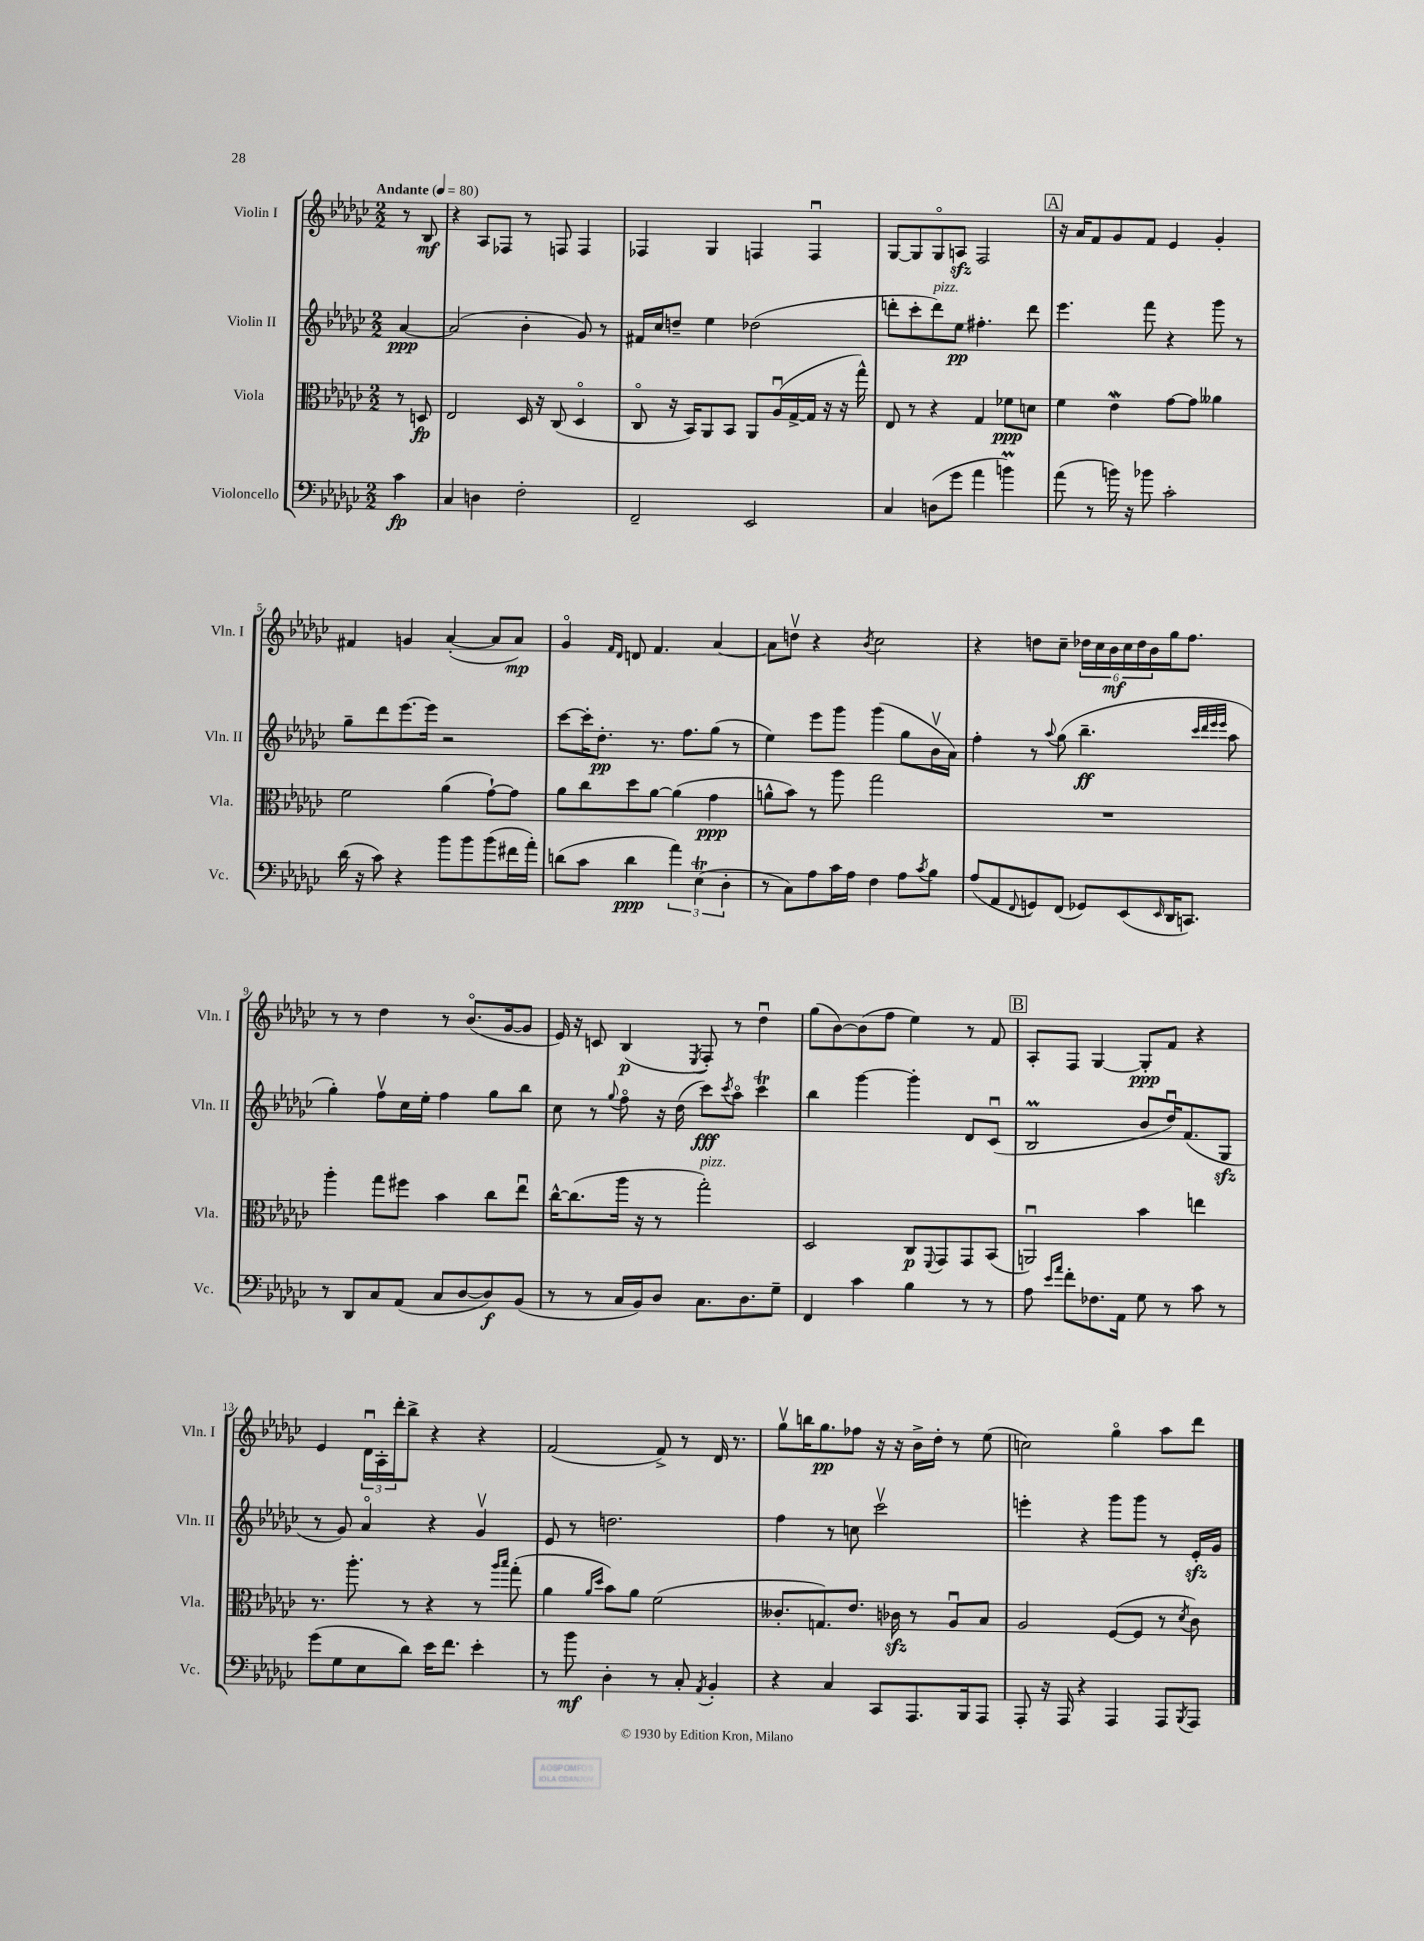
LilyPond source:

<<
\new StaffGroup <<
\new Staff = "s0" \with { instrumentName = "Violin I" shortInstrumentName = "Vln. I" } {
    \clef treble \key ges \major \numericTimeSignature \time 2/2 \partial 4 \tempo "Andante" 4 = 80
    r8 bes8\mf |
    r4 aes8 fes8 r8 f8 f4 |
    fes4 ges4 f4 f4\downbow |
    ges8~ ges8 ges8\flageolet a8\sfz f2 |
    \mark \markup { \box "A" } r16 aes'16 f'8 ges'8 f'8 ees'4 ges'4-. |
    fis'4 g'4 aes'4~-.( aes'8 aes'8\mp) |
    ges'4\flageolet \grace { f'16 des'16 } d'8 f'4. aes'4~ |
    aes'8 d''8\upbow r4 \acciaccatura { bes'8 } ces''2 |
    r4 d''8 ces''8-- \tuplet 6/4 { des''16 ces''16 bes'16\mf ces''16 des''16 bes'16 } ges''16 f''8. |
    r8 r8 des''4 r8 bes'8.\flageolet( ges'16~ ges'8 |
    ees'16) r16 c'8 bes4\p( \acciaccatura { ees8 } f8-.) r8 des''4\downbow |
    ges''8( bes'8~) bes'8( f''8 ees''4) r8 f'8 |
    \mark \markup { \box "B" } aes8-. f8 ges4~ ges8-.\ppp f'8 r4 |
    ees'4 \tuplet 3/2 { des'16\downbow aes16-. des'''16-. } bes''8-> r4 r4 |
    f'2( f'8->) r8 des'16 r8. |
    ges''8\upbow b''16 ges''8.\pp fes''8 r16 r16 bes'16-> des''16-. r8 ees''8( |
    c''2) ges''4\flageolet aes''8 des'''8 \bar "|." |
}
\new Staff = "s1" \with { instrumentName = "Violin II" shortInstrumentName = "Vln. II" } {
    \clef treble \key ges \major \numericTimeSignature \time 2/2 \partial 4
    aes'4~\ppp |
    aes'2( bes'4-. ges'8) r8 |
    fis'16 ces''16 d''8-- ees''4 des''2( |
    d'''8-. ces'''8-. d'''8^\markup { \italic "pizz." }) ees''8\pp fis''4.-. d'''8 |
    \mark \markup { \box "A" } ees'''4. f'''8 r4 ges'''8 r8 |
    ges''8-- des'''8 ees'''8.~ ees'''16 r2 |
    ces'''8~ ces'''16-. des''8.-.\pp r8. f''8. ges''8( r8 |
    ees''4) ees'''8 ges'''8 ges'''4( ges''8 bes'16\upbow aes'16) |
    f''4-. r8 \appoggiatura { aes''8 } ges''8( bes''4.--\ff \grace { ces'''32 des'''32 ees'''32 ees'''32 } aes''8 |
    ges''4-.) f''8\upbow ces''16 ees''16-. f''4 ges''8 bes''8 |
    ces''8 r8 \appoggiatura { ges''8 } f''8\flageolet r16 des''16( ces'''8\fff) \acciaccatura { ces'''8 } aes''8\flageolet ces'''4\trill |
    bes''4 ges'''4~ ges'''4-. des'8 ces'8\downbow( |
    \mark \markup { \box "B" } bes2\prall bes'8 des''16\downbow) f'8.( ges8\sfz |
    r8 ges'8) aes'4\flageolet r4 ges'4\upbow |
    ees'8 r8 d''2. |
    f''4 r8 c''8 ces'''2\upbow |
    e'''4-. r4 ges'''8 ges'''8 r8 ees'16-.\sfz ges'16 \bar "|." |
}
\new Staff = "s2" \with { instrumentName = "Viola" shortInstrumentName = "Vla." } {
    \clef alto \key ges \major \numericTimeSignature \time 2/2 \partial 4
    r8 d8\fp |
    ees2 des16 r16 ces8( des4\flageolet |
    ces8\flageolet r16 bes,16) aes,8 bes,8 aes,8 aes16\downbow( ges16~-> ges16 r16 r16 ges''16-^) |
    ees8 r8 r4 ges4 fes'8\ppp d'8 |
    \mark \markup { \box "A" } f'4 ees'4\mordent ges'8~ ges'8 aeses'4 |
    f'2 aes'4( ges'8~-!) ges'8 |
    aes'8 ces''8 des''8 aes'8~ aes'4( ges'4\ppp |
    a'8-^ bes'8) r8 aes''8 ges''2 |
    R1 |
    aes''4-. ges''8 fis''8 bes'4 ces''8 ees''8\downbow |
    ces''16~-^ ces''8.( aes''16 r16 r8 ges''2-.^\markup { \italic "pizz." }) |
    des2 ces8\p \appoggiatura { f,8 } ges,8 ges,8 bes,8( |
    \mark \markup { \box "B" } a,2\downbow) bes'4 e''4 |
    r8. aes''8.-. r8 r4 r8 \grace { aes''16 bes''16 } ges''8-.( |
    aes'4 \grace { aes'16 des''16 } bes'8) aes'8 f'2( |
    ceses'8.-. g8.) ees'8. ces'16\sfz r8 aes8\downbow bes8 |
    aes2 f8~( f8 r8 \acciaccatura { des'8 } ces'8) \bar "|." |
}
\new Staff = "s3" \with { instrumentName = "Violoncello" shortInstrumentName = "Vc." } {
    \clef bass \key ges \major \numericTimeSignature \time 2/2 \partial 4
    ces'4\fp |
    ces4 d4 f2-. |
    f,2-- ees,2 |
    ces4 d8( ges'8 aes'4 b'4\prall) |
    \mark \markup { \box "A" } aes'8( r8 b'16) r16 bes'8 ces'2-. |
    des'16( r16 ces'8) r4 bes'8 bes'8 bes'8( fis'16 aes'16-.) |
    d'8( ces'8 d'4\ppp \tuplet 3/2 { aes'4) ees4\trill( des4-. } |
    r8 ces8) aes8 ces'16 aes16 f4 aes8 \acciaccatura { ces'8 } bes8 |
    aes8( aes,8 \appoggiatura { f,8 } g,8) f,8( ges,8) ees,8( \grace { ees,16 } des,16 c,8.) |
    r8 des,8 ces8 aes,8( ces8 des8~ des8\f) bes,8( |
    r8 r8 ces16 bes,16) des8 ces8. des8. ges8-- |
    f,4 ces'4 bes4 r8 r8 |
    \mark \markup { \box "B" } aes8 \grace { ees'16 aes'16 } f'8-. fes8. aes,16 ges8 r8 ces'8 r8 |
    ges'8( ges8 ees8 des'8) ees'16 f'8. ees'4-. |
    r8 bes'8\mf des4-. r8 ces8-. \acciaccatura { aes,8 } bes,4-. |
    r4 ces4 ces,8 aes,,8. bes,,16 aes,,8 |
    aes,,8-. r16 aes,,16 r4 aes,,4 aes,,8 \acciaccatura { bes,,8 } aes,,8 \bar "|." |
}
>>
>>
